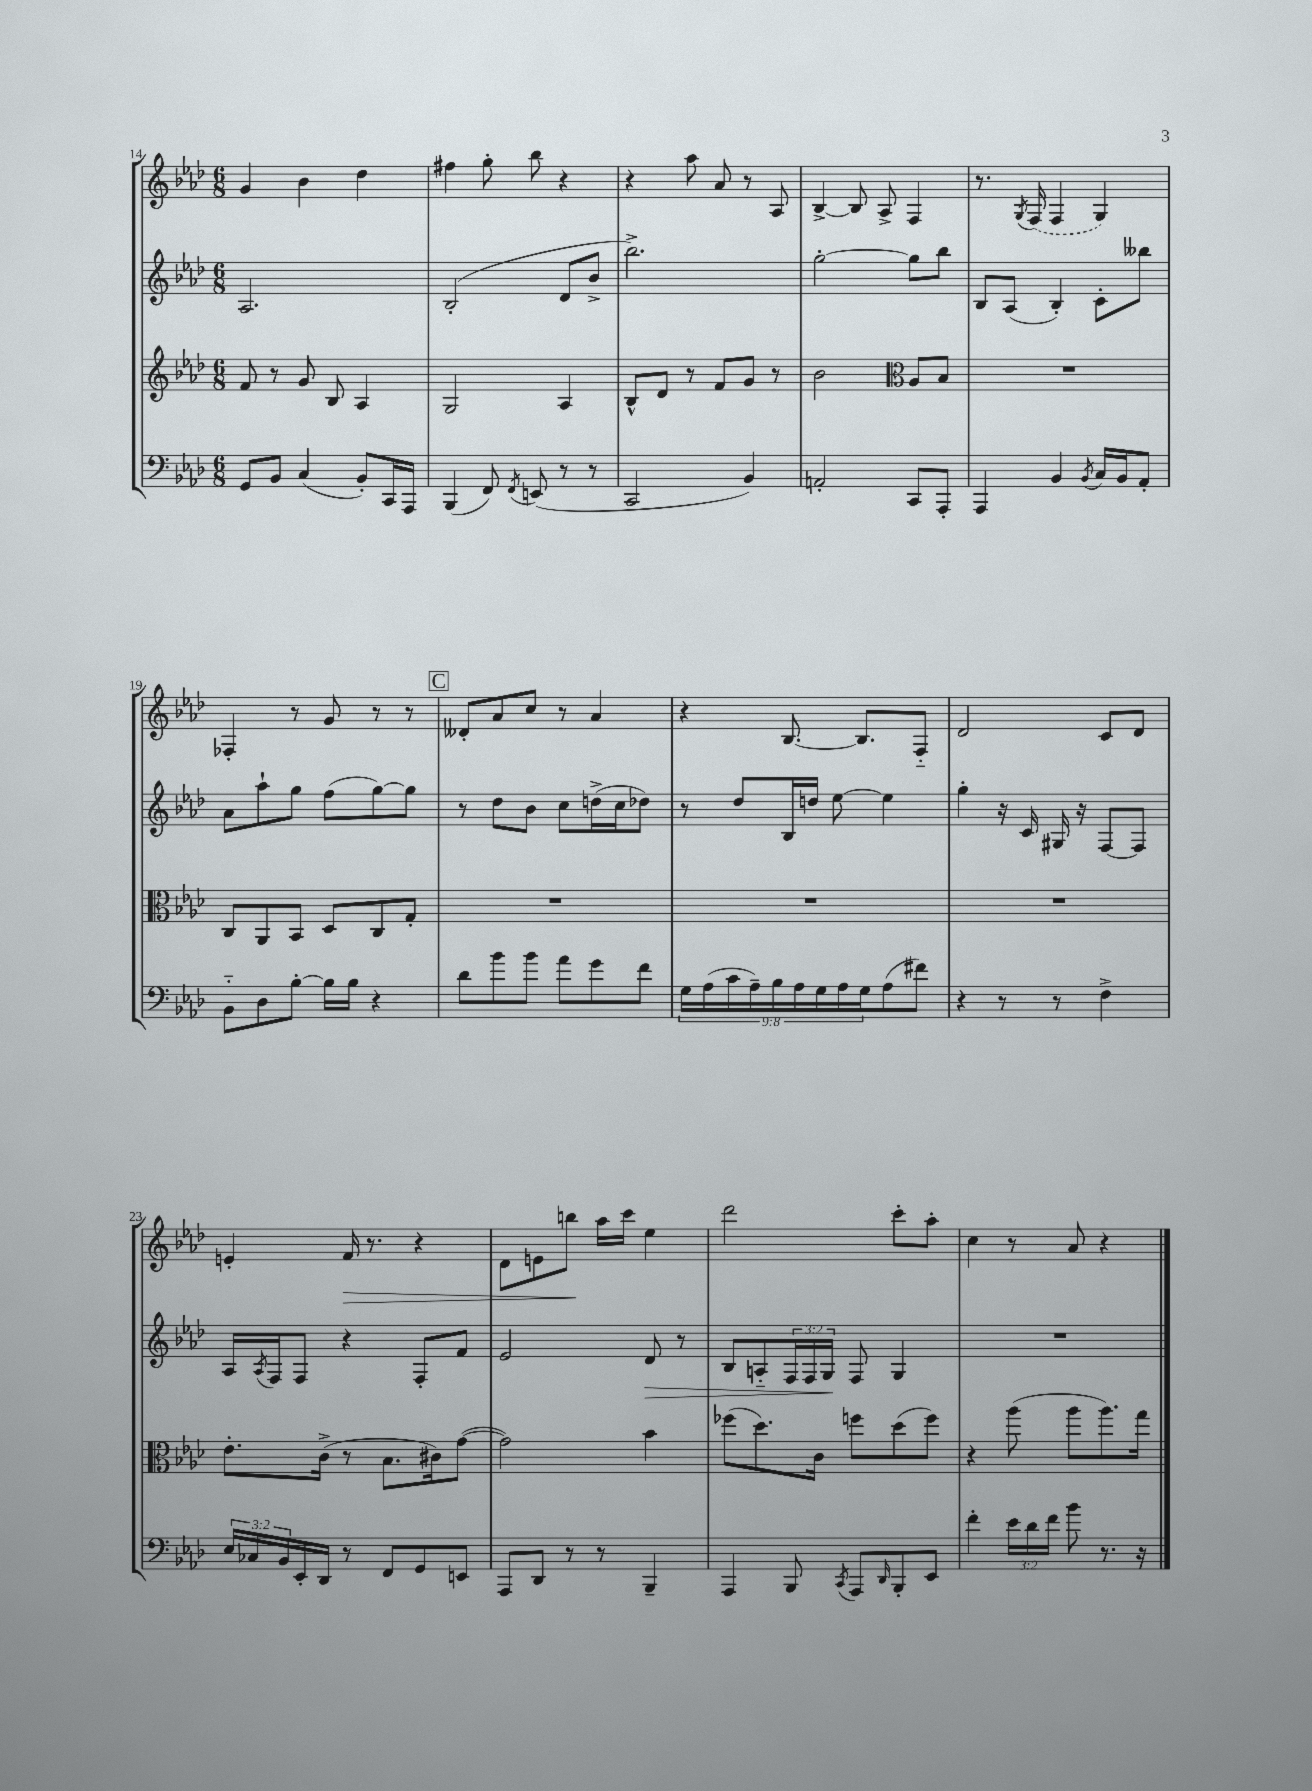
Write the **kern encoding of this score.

**kern	**kern	**kern	**dynam	**kern	**dynam
*part4	*part3	*part2	*part2	*part1	*part1
*staff4	*staff3	*staff2	*staff2	*staff1	*staff1
*clefF4	*clefG2	*clefG2	*	*clefG2	*
*k[b-e-a-d-]	*k[b-e-a-d-]	*k[b-e-a-d-]	*	*k[b-e-a-d-]	*
*M6/8	*M6/8	*M6/8	*	*M6/8	*
=14	=14	=14	=14	=14	=14
8GG/L	8f/	2.A-/	.	4g/	.
8BB-/J	8r	.	.	.	.
(4C/	8g/	.	.	4b-\	.
.	8B-/	.	.	.	.
8BB-'/L)	4A-/	.	.	4dd-\	.
16CC/L	.	.	.	.	.
16AAA-/JJ	.	.	.	.	.
=15	=15	=15	=15	=15	=15
(4BBB-/	2G/	(2B-'/	.	4ff#X\	.
8FF/)	.	.	.	8gg'\	.
8qFF/	.	.	.	.	.
(8EEn/	.	.	.	8bb-\	.
8r	4A-/	8d-/L	.	4r	.
8r	.	8b-^/J	.	.	.
=16	=16	=16	=16	=16	=16
2CC/	8B-^^/L	2.bb-^\)	.	4r	.
.	8d-/J	.	.	.	.
.	8r	.	.	8aa-\	.
.	8f/L	.	.	8a-/	.
4BB-/)	8g/J	.	.	8r	.
.	8r	.	.	8A-/	.
=17	=17	=17	=17	=17	=17
2AAn'/	2b-\	[2gg'\	.	[4B-^/	.
.	.	.	.	8B-/]	.
.	.	.	.	8A-^/	.
*	*clefC3	*	*	*	*
8CC/L	8A-/L	8gg\L]	.	4F/	.
8AAA-'/J	8B-/J	8bb-\J	.	.	.
=18	=18	=18	=18	=18	=18
4AAA-/	2.r	8B-/L	.	8.r	.
.	.	(8A-/J	.	.	.
.	.	.	.	8qG/	.
.	.	.	.	(16F/	.
4BB-/	.	4B-'/)	.	4F/	.
8qBB-/	.	.	.	.	.
16C/LL	.	8c'\L	.	4G/)	.
16BB-/J	.	.	.	.	.
8AA-'/J	.	8bb--X\J	.	.	.
!!LO:LB:g=z
=19	=19	=19	=19	=19	=19
8BB-\L	8C/L	8a-\L	.	4F-X'/	.
8D-\	8AA-/	8aa-`\	.	.	.
[8B-'\J	8BB-/J	8gg\J	.	8r	.
16B-\LL]	8D-/L	(8ff\L	.	8g/	.
16B-\JJ	.	.	.	.	.
4r	8C/	[8gg\)	.	8r	.
.	8G'/J	8gg\J]	.	8r	.
!!LO:REH:place=s1:t=C
=20	=20	=20	=20	=20	=20
8d-\L	2.r	8r	.	8d--X'/L	.
8b-\	.	8dd-\L	.	8a-/	.
8b-\J	.	8b-\J	.	8cc/J	.
8a-\L	.	8cc\L	.	8r	.
8g\	.	(16ddn^\L	.	4a-/	.
.	.	16cc\J	.	.	.
8f\J	.	8dd-X\J)	.	.	.
=21	=21	=21	=21	=21	=21
18G\LL	2.r	8r	.	4r	.
(18A-\	.	.	.	.	.
18c\	.	.	.	.	.
.	.	8dd-/L	.	.	.
18A-~\)	.	.	.	.	.
18B-\	.	.	.	.	.
.	.	16B-/L	.	[8.B-/	.
18A-\	.	.	.	.	.
.	.	16ddn/JJ	.	.	.
18G\	.	.	.	.	.
.	.	[8ee-\	.	.	.
18A-\	.	.	.	.	.
.	.	.	.	8.B-/L]	.
18G\J	.	.	.	.	.
(8A-\	.	4ee-\]	.	.	.
8f#X\J)	.	.	.	8F/J	.
=22	=22	=22	=22	=22	=22
4r	2.r	4gg'\	.	2d-/	.
8r	.	16r	.	.	.
.	.	16c/	.	.	.
8r	.	16G#X/	.	.	.
.	.	16r	.	.	.
4F^\	.	[8F/L	.	8c/L	.
.	.	8F/J]	.	8d-/J	.
!!LO:LB:g=z
=23	=23	=23	=23	=23	=23
24E-/LL	8.e-'\L	16A-/LL	.	4en'/	.
24C-X/	.	.	.	.	.
.	.	8qA-/	.	.	.
.	.	16F/J	.	.	.
24BB-/	.	.	.	.	.
16EE-'/	.	8F/J	.	.	.
16DD-/JJ	(16c^\Jk	.	.	.	.
!	!	!	!	!	!LO:HP:b
8r	8r	4r	.	16f/	>
.	.	.	.	8.r	.
8FF/L	8.B-\L	.	.	.	.
8GG/	.	8F'/L	.	4r	.
.	16c#X\k)	.	.	.	.
8EEn/J	([8g\J	8f/J	.	.	.
=24	=24	=24	=24	=24	=24
8AAA-/L	2g\])	2e-/	.	8d-\L	.
8DD-/J	.	.	.	8en\	.
8r	.	.	.	8bbn\J	.
8r	.	.	.	16aa-\LL	]
.	.	.	.	16ccc\JJ	.
!	!	!	!LO:HP:b	!	!
4BBB-~/	4b-\	8d-/	>	4ee-\	.
.	.	8r	.	.	.
=25	=25	=25	=25	=25	=25
4AAA-/	(8ff-X\L	8B-/L	.	2ddd-\	.
.	8.dd-\)	8An/	.	.	.
8BBB-/	.	24F/L	.	.	.
.	.	24F/	.	.	.
.	16c\Jk	.	.	.	.
.	.	24G/JJ	.	.	.
8qCC/	.	.	.	.	.
8AAA-/L	8ffn\L	8F/	]	.	.
16qqDD-/	.	.	.	.	.
8BBB-'/	(8dd-\	4G/	.	8ccc'\L	.
8EE-/J	8ff\J)	.	.	8aa-'\J	.
=26	=26	=26	=26	=26	=26
4f'\	4r	2.r	.	4cc\	.
24e-\LL	(8aa-\	.	.	8r	.
24d-\	.	.	.	.	.
24f\JJ	.	.	.	.	.
8b-\	8aa-\L	.	.	8a-/	.
8.r	8.aa-\)	.	.	4r	.
16r	16gg\Jk	.	.	.	.
==	==	==	==	==	==
*-	*-	*-	*-	*-	*-
